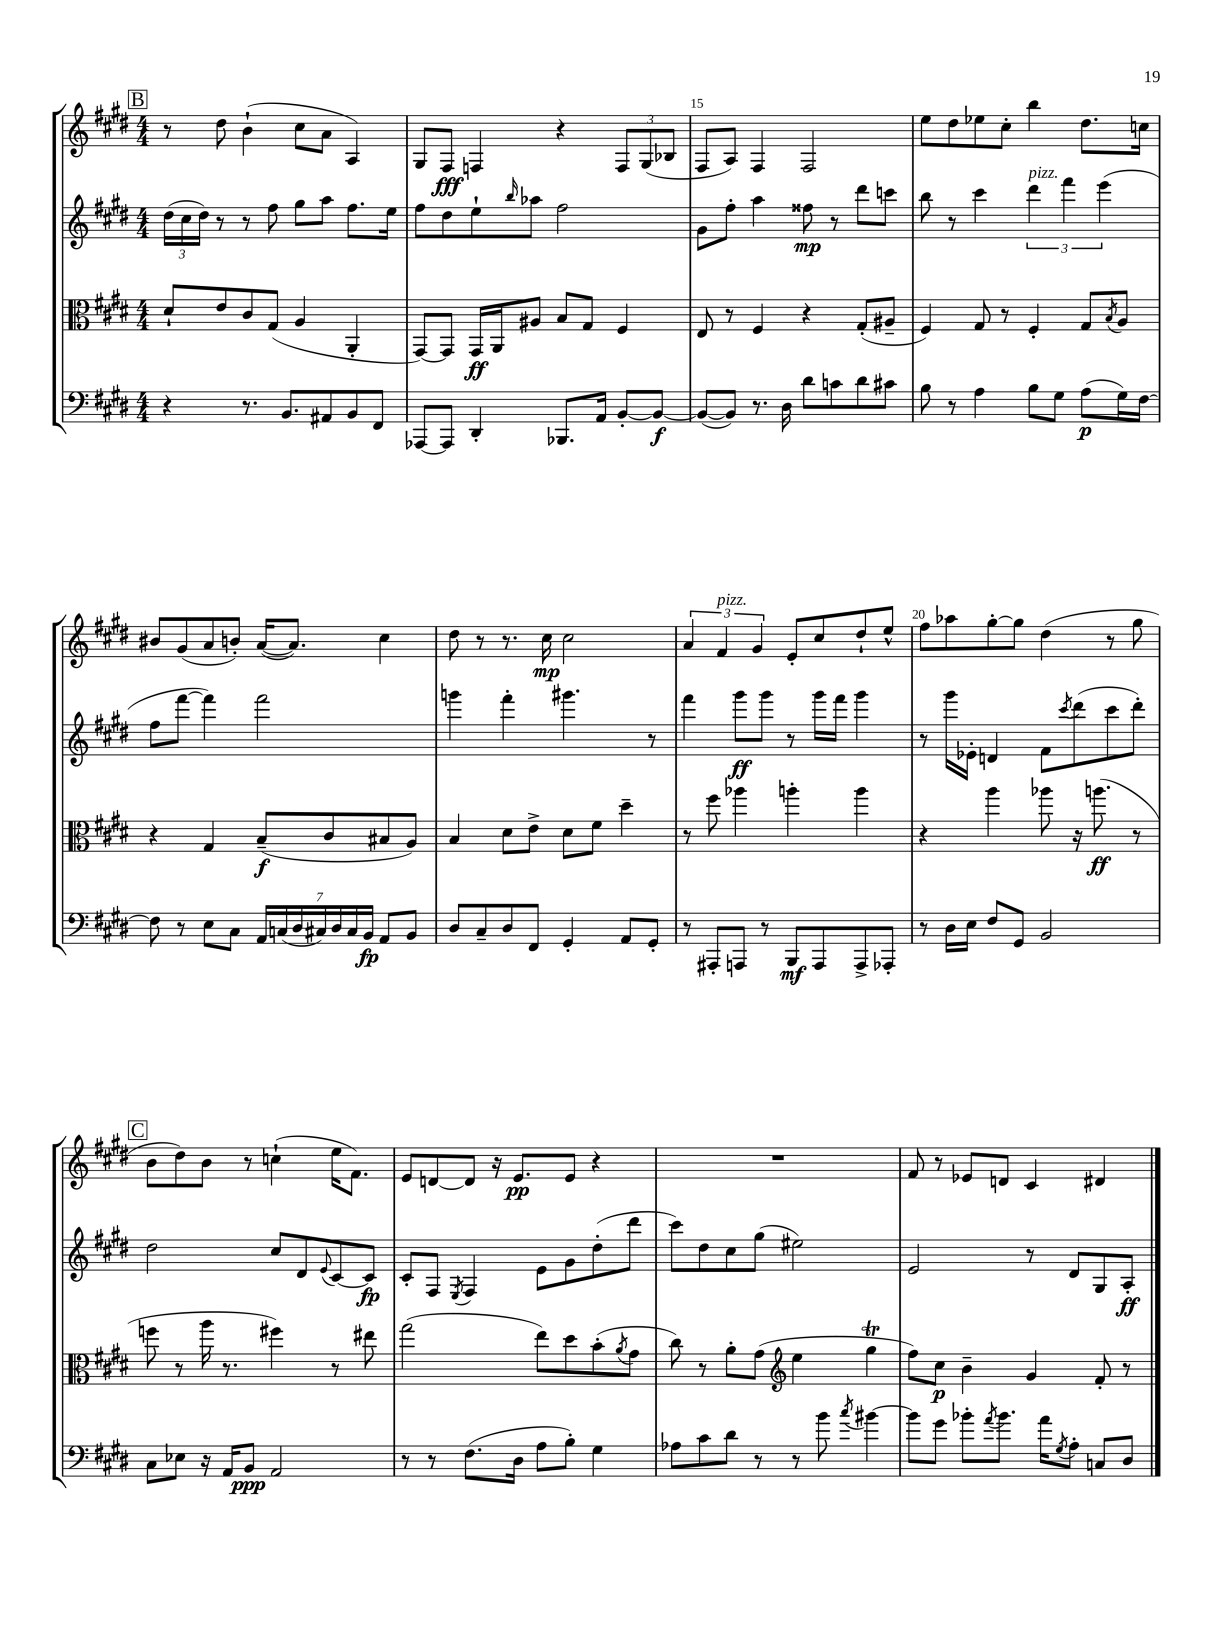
<<
\new StaffGroup <<
\new Staff = "s0" {
    \clef treble \key e \major \numericTimeSignature \time 4/4
    \mark \markup { \box "B" } r8 dis''8 b'4-!( cis''8 a'8 a4) |
    gis8 fis8\fff f4 r4 \tuplet 3/2 { f8 gis8( bes8 } |
    fis8 a8) fis4 fis2 |
    e''8 dis''8 ees''8 cis''8-. b''4 dis''8. c''16 |
    bis'8 gis'8( a'8 b'8-.) a'16~( a'8.) cis''4 |
    dis''8 r8 r8. cis''16\mp cis''2 |
    \tuplet 3/2 { a'4 fis'4^\markup { \italic "pizz." } gis'4 } e'8-. cis''8 dis''8-! e''8-^ |
    fis''8 aes''8 gis''8~-. gis''8 dis''4( r8 gis''8 |
    \mark \markup { \box "C" } b'8 dis''8) b'8 r8 c''4-!( e''16 fis'8.) |
    e'8 d'8~ d'8 r16 e'8.\pp e'8 r4 |
    R1 |
    fis'8 r8 ees'8 d'8 cis'4 dis'4 \bar "|." |
}
\new Staff = "s1" {
    \clef treble \key e \major \numericTimeSignature \time 4/4
    \mark \markup { \box "B" } \tuplet 3/2 { dis''16( cis''16 dis''16) } r8 r8 fis''8 gis''8 a''8 fis''8. e''16 |
    fis''8 dis''8 e''8-! \grace { b''16 } aes''8 fis''2 |
    gis'8 fis''8-. a''4 fisis''8\mp r8 dis'''8 c'''8 |
    b''8 r8 cis'''4 \tuplet 3/2 { dis'''4^\markup { \italic "pizz." } fis'''4 e'''4( } |
    fis''8 fis'''8~ fis'''4) fis'''2 |
    g'''4 fis'''4-. gis'''4. r8 |
    fis'''4 gis'''8\ff gis'''8 r8 gis'''16 fis'''16 gis'''4 |
    r8 gis'''16 ees'16-. d'4 fis'8 \acciaccatura { cis'''8 } dis'''8( cis'''8 dis'''8-.) |
    \mark \markup { \box "C" } dis''2 cis''8 dis'8 \appoggiatura { e'8 } cis'8~ cis'8\fp |
    cis'8-. fis8 \acciaccatura { e8 } fis4 e'8 gis'8 dis''8-.( dis'''8 |
    cis'''8) dis''8 cis''8 gis''8( eis''2) |
    e'2 r8 dis'8 gis8 a8-.\ff \bar "|." |
}
\new Staff = "s2" {
    \clef alto \key e \major \numericTimeSignature \time 4/4
    \mark \markup { \box "B" } dis'8-! e'8 cis'8 gis8( a4 a,4-. |
    gis,8~) gis,8 gis,16\ff a,16 ais8 b8 gis8 fis4 |
    e8 r8 fis4 r4 gis8-.( ais8-- |
    fis4) gis8 r8 fis4-. gis8 \acciaccatura { b8 } a8 |
    r4 gis4 b8--\f( cis'8 bis8 a8) |
    b4 dis'8 e'8-> dis'8 fis'8 dis''4-- |
    r8 fis''8 aes''4 a''4-. a''4 |
    r4 a''4 aes''8 r16 a''8.\ff( r8 |
    \mark \markup { \box "C" } f''8 r8 a''16 r8. fis''4) r8 eis''8 |
    gis''2( e''8) dis''8 b'8-.( \acciaccatura { a'8 } gis'8 |
    cis''8) r8 a'8-. gis'8( \clef treble e''4 gis''4\trill |
    fis''8) cis''8\p b'4-- gis'4 fis'8-. r8 \bar "|." |
}
\new Staff = "s3" {
    \clef bass \key e \major \numericTimeSignature \time 4/4
    \mark \markup { \box "B" } r4 r8. b,8. ais,8 b,8 fis,8 |
    aes,,8~ aes,,8 dis,4-. bes,,8. a,16 b,8~-. b,8~\f |
    b,8~( b,8) r8. dis16 dis'8 c'8 dis'8 cis'8 |
    b8 r8 a4 b8 gis8 a8\p( gis16) fis16~ |
    fis8 r8 e8 cis8 \tuplet 7/4 { a,16 c16( dis16 cis16) dis16 cis16 b,16\fp } a,8 b,8 |
    dis8 cis8-- dis8 fis,8 gis,4-. a,8 gis,8-. |
    r8 ais,,8-. a,,8 r8 b,,8\mf a,,8 a,,8-> aes,,8-. |
    r8 dis16 e16 fis8 gis,8 b,2 |
    \mark \markup { \box "C" } cis8 ees8 r16 a,16 b,8\ppp a,2 |
    r8 r8 fis8.( dis16 a8 b8-.) gis4 |
    aes8 cis'8 dis'8 r8 r8 b'8 \acciaccatura { cis''8 } bis'4~ |
    bis'8 gis'8 bes'8-. \acciaccatura { a'8 } bes'8. a'16 \acciaccatura { gis8 } a8-. c8 dis8 \bar "|." |
}
>>
>>
\layout { \context { \Score currentBarNumber = #13 \override BarNumber.break-visibility = ##(#f #t #t) barNumberVisibility = #(every-nth-bar-number-visible 5) } }
